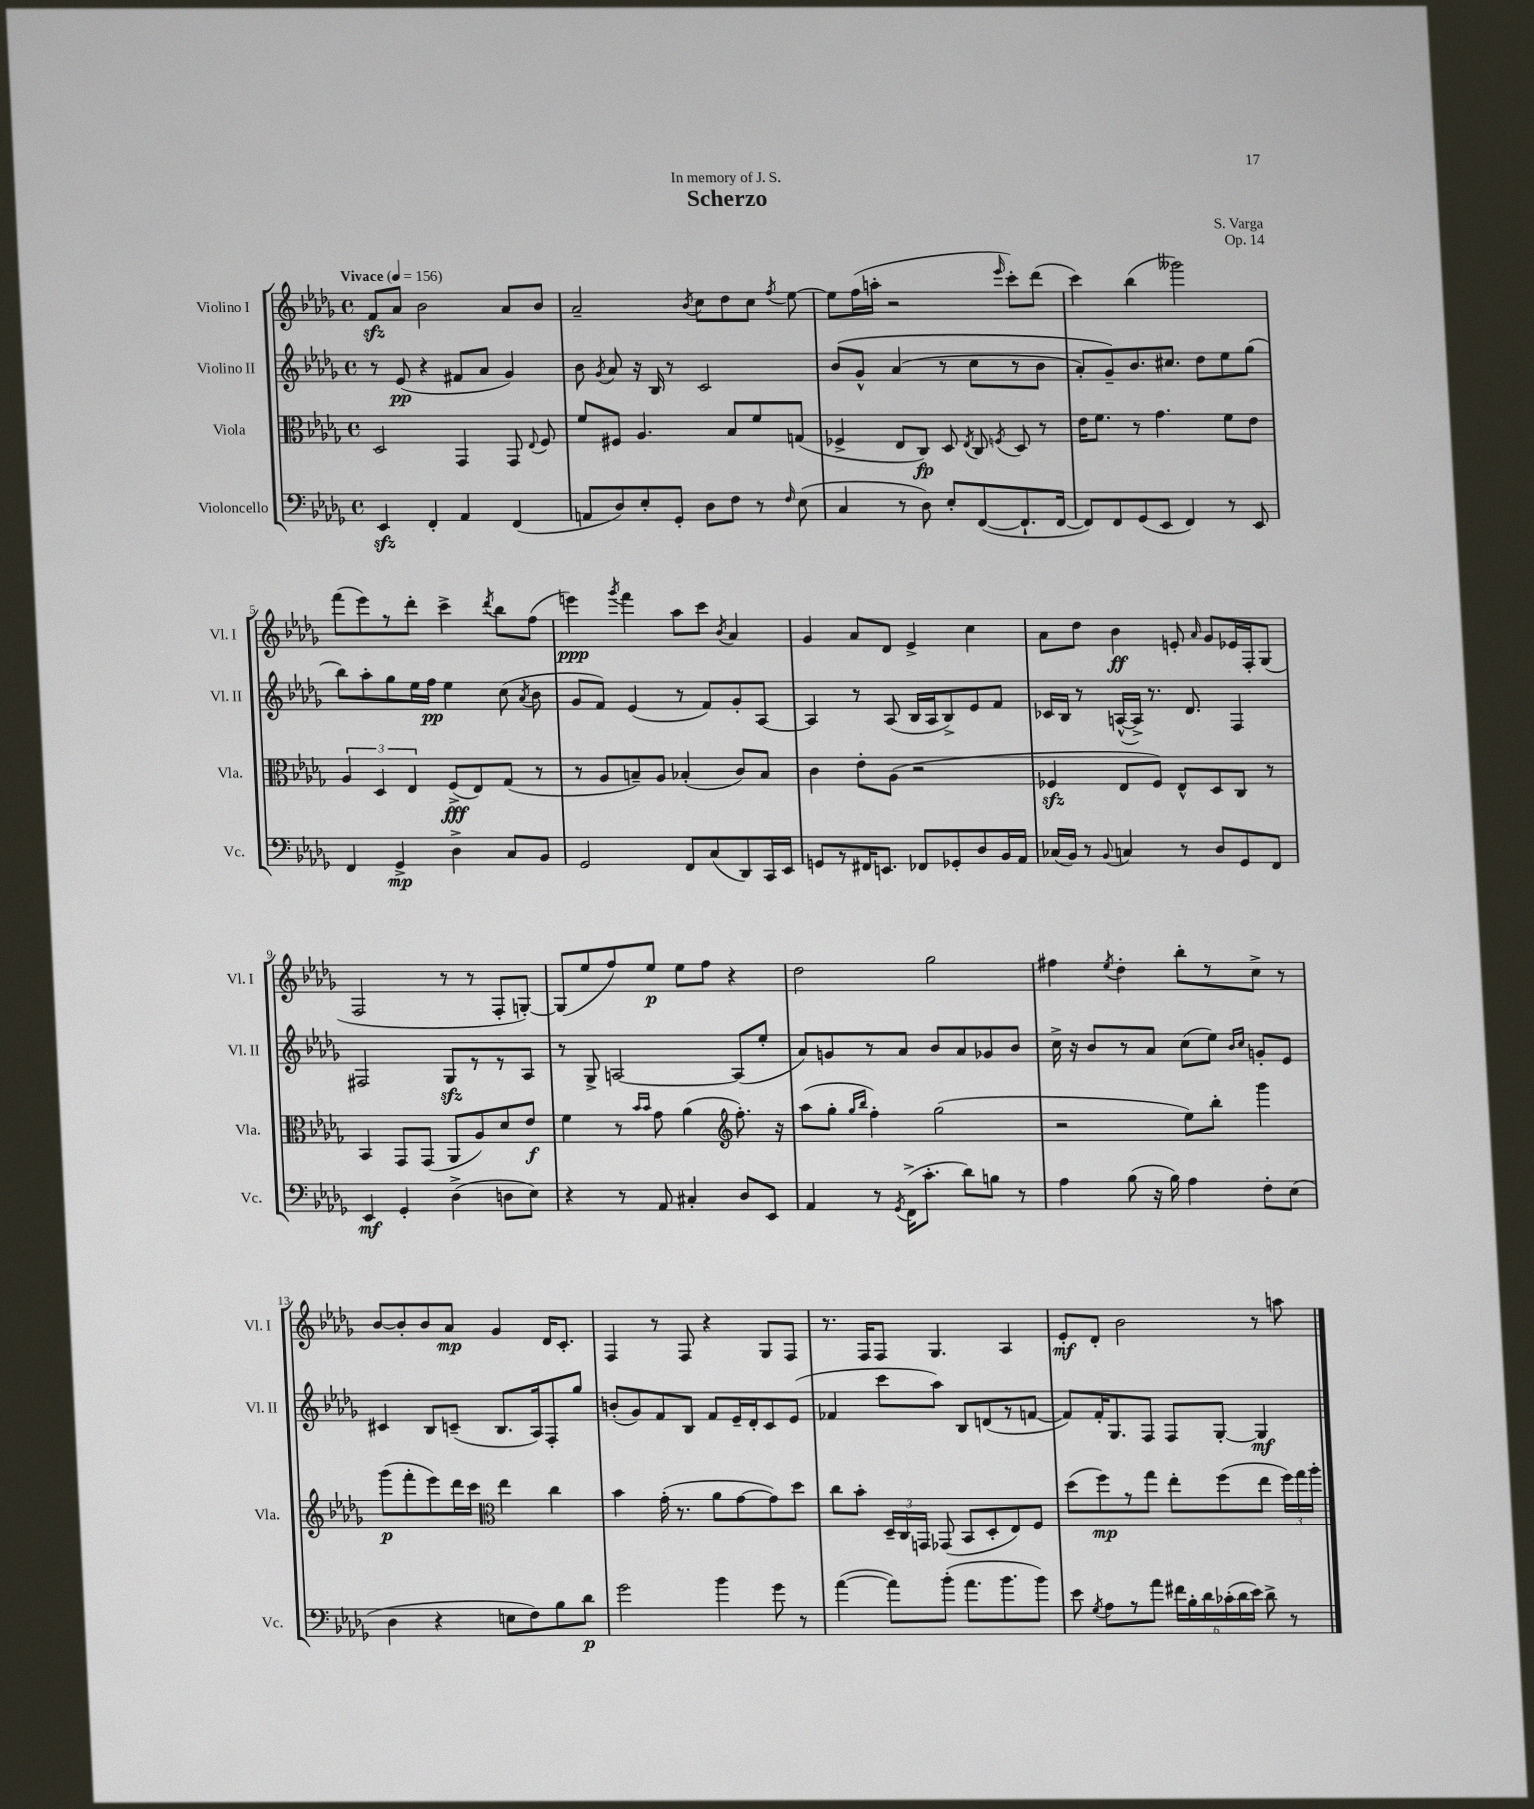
\header { title = "Scherzo" composer = "S. Varga" dedication = "In memory of J. S." opus = "Op. 14" }
<<
\new StaffGroup <<
\new Staff = "s0" \with { instrumentName = "Violino I" shortInstrumentName = "Vl. I" } {
    \clef treble \key des \major \defaultTimeSignature \time 4/4 \tempo "Vivace" 4 = 156
    \autoBeamOff f'8[\sfz aes'8] bes'2 aes'8[ bes'8] |
    aes'2-- \acciaccatura { bes'8 } c''8[ des''8 c''8] \acciaccatura { f''8 } ees''8~ |
    ees''8[ f''16( a''16]-. r2 \grace { ees'''16 } c'''8[-.) des'''8]( |
    c'''4) bes''4( geses'''2) |
    f'''8[( ees'''8) r8 des'''8]-. c'''4-> \acciaccatura { des'''8 } bes''8[ f''8]( |
    e'''4\ppp) \acciaccatura { ges'''8 } f'''4 aes''8[ c'''8] \acciaccatura { bes'8 } aes'4 |
    ges'4 aes'8[ des'8] ees'4-> c''4 |
    aes'8[ des''8] bes'4\ff e'8-. \grace { aes'16 } ges'8[ ees'16 f16-. ges8]( |
    f2 r8 r8 f8[-. g8]~-.) |
    g8[( ees''8 f''8) ees''8]\p ees''8[ f''8] r4 |
    des''2 ges''2 |
    fis''4 \acciaccatura { ees''8 } des''4-. bes''8[-. r8 c''8]-> r8 |
    bes'8[~ bes'8-. bes'8 aes'8]\mp ges'4 des'16[ c'8.]-. |
    f4 r8 f8 r4 ges8[ f8] |
    r8. f16[ f8] ges4. aes4 |
    ees'8[-.\mf des'8]-. bes'2 r8 a''8 \bar "|." |
}
\new Staff = "s1" \with { instrumentName = "Violino II" shortInstrumentName = "Vl. II" } {
    \clef treble \key des \major \defaultTimeSignature \time 4/4
    \autoBeamOff r8 ees'8\pp( r4 fis'8[ aes'8] ges'4) |
    bes'8 \acciaccatura { ges'8 } aes'8 r16 bes16 r8 c'2 |
    bes'8[\( ges'8]-^ aes'4( r8 c''8[ r8 bes'8] |
    aes'8[-.) ges'8--\) bes'8. cis''8.] des''8[ ees''8 ges''8]( |
    bes''8[) aes''8-. ges''8 ees''16 f''16]\pp ees''4 c''8( \acciaccatura { aes'8 } bes'8 |
    ges'8[ f'8]) ees'4( r8 f'8[) ges'8-. aes8]~ |
    aes4 r8 aes8( bes16[ aes16 bes8->) ees'8 f'8] |
    ces'16[ bes16] r8 a16[~-^( a16]->) r8. des'8. f4 |
    fis2 ges8[\sfz r8 r8 aes8] |
    r8 ges8-> a2~ a8[( ees''8]-. |
    aes'8[) g'8 r8 aes'8] bes'8[ aes'8 ges'8 bes'8] |
    c''16-> r16 bes'8[ r8 aes'8] c''8[( ees''8]) \grace { bes'16[ c''16] } g'8[-. ees'8] |
    cis'4 bes8[ c'8]--( bes8.[ aes16) f8-. ges''8] |
    b'8[-.( ges'8) f'8 bes8] f'8[ ees'16-- des'16-. c'8 ees'8]( |
    fes'4 c'''8[ aes''8]) bes8[ d'8( r8 f'8]~ |
    f'8[) f'16-. ges8. f8] f8[ ges8]~-. ges4\mf \bar "|." |
}
\new Staff = "s2" \with { instrumentName = "Viola" shortInstrumentName = "Vla." } {
    \clef alto \key des \major \defaultTimeSignature \time 4/4
    \autoBeamOff des2 ges,4 ges,8 \appoggiatura { ees8 } f8 |
    f'8[ fis8] aes4. bes8[ f'8 g8]( |
    fes4-> ees8[ c8]\fp) des8 \acciaccatura { ees8 } c8 \acciaccatura { f8 } des8 r8 |
    ees'16[ f'8.] r8 ges'4. f'8[ ees'8] |
    \tuplet 3/2 { aes4 des4 ees4 } f8[->\fff( ees8) ges8]( r8 |
    r8 aes8[ b8--) aes8] bes4-.( c'8[) bes8] |
    c'4 ees'8[-. aes8]( r2 |
    fes4\sfz ees8[ fes8]) ees8[-^ des8 c8] r8 |
    bes,4 ges,8[ ges,8]( aes,8[ aes8) des'8 ees'8]\f |
    f'4 r8 \grace { bes'16[ bes'16] } ges'8 aes'4( \clef treble f''8.-.) r16 |
    aes''8[( ges''8]-. \grace { ges''16[ bes''16] } f''4-.) ges''2( |
    r2 ees''8[) bes''8]-. ges'''4 |
    ges'''8[\p( f'''8-. ees'''8) des'''16 c'''16] \clef alto ees''4 c''4 |
    bes'4 ges'16-.( r8. aes'8[ ges'8~ ges'8) des''8] |
    c''8[ bes'8]-. \tuplet 3/2 { des16[-- c16 g,16] } ges,8( bes,8[ des8-. ees8) f8] |
    des''8[( f''8\mp) r8 ges''8] ees''8[-. f''8( ees''8] \tuplet 3/2 { f''16[) ges''16 aes''16]-. } \bar "|." |
}
\new Staff = "s3" \with { instrumentName = "Violoncello" shortInstrumentName = "Vc." } {
    \clef bass \key des \major \defaultTimeSignature \time 4/4
    \autoBeamOff ees,4\sfz f,4-. aes,4 f,4( |
    a,8[ des8) ees8-. ges,8]-. des8[ f8] r8 \grace { f16 } ees8( |
    c4 r8 des8) ees8[-. f,8~( f,8.-! f,16]~ |
    f,8[) f,8 ges,8( ees,8] f,4) r8 ees,8 |
    f,4 ges,4->\mp des4-> c8[ bes,8] |
    ges,2 f,8[ c8( des,8) c,16 ees,16] |
    g,8[ r8 fis,16 e,8.] fes,8[ ges,8-. des8 bes,16 aes,16] |
    ces16[( bes,16]) r8 \appoggiatura { bes,8 } c4 r8 des8[ ges,8 f,8] |
    ees,4\mf ges,4-. des4->( d8[ ees8]) |
    r4 r8 aes,8 cis4-. des8[ ees,8] |
    aes,4 r8 \acciaccatura { ges,8 } f,16[->( c'8.]-. des'8[) b8] r8 |
    aes4 bes8( r16 bes16) aes4 f8[-. ees8]( |
    des4 r4 e8[ f8) bes8 des'8]\p |
    ges'2 bes'4 ges'8 r8 |
    aes'4~( aes'8[) bes'8]-.( aes'8.[ bes'8. bes'8]) |
    ees'8 \acciaccatura { ges8 } aes8[ r8 aes'8] \tuplet 6/4 { fis'16[ bes16-. des'16 ces'16-.( des'16 ees'16]) } des'8-> r8 \bar "|." |
}
>>
>>
